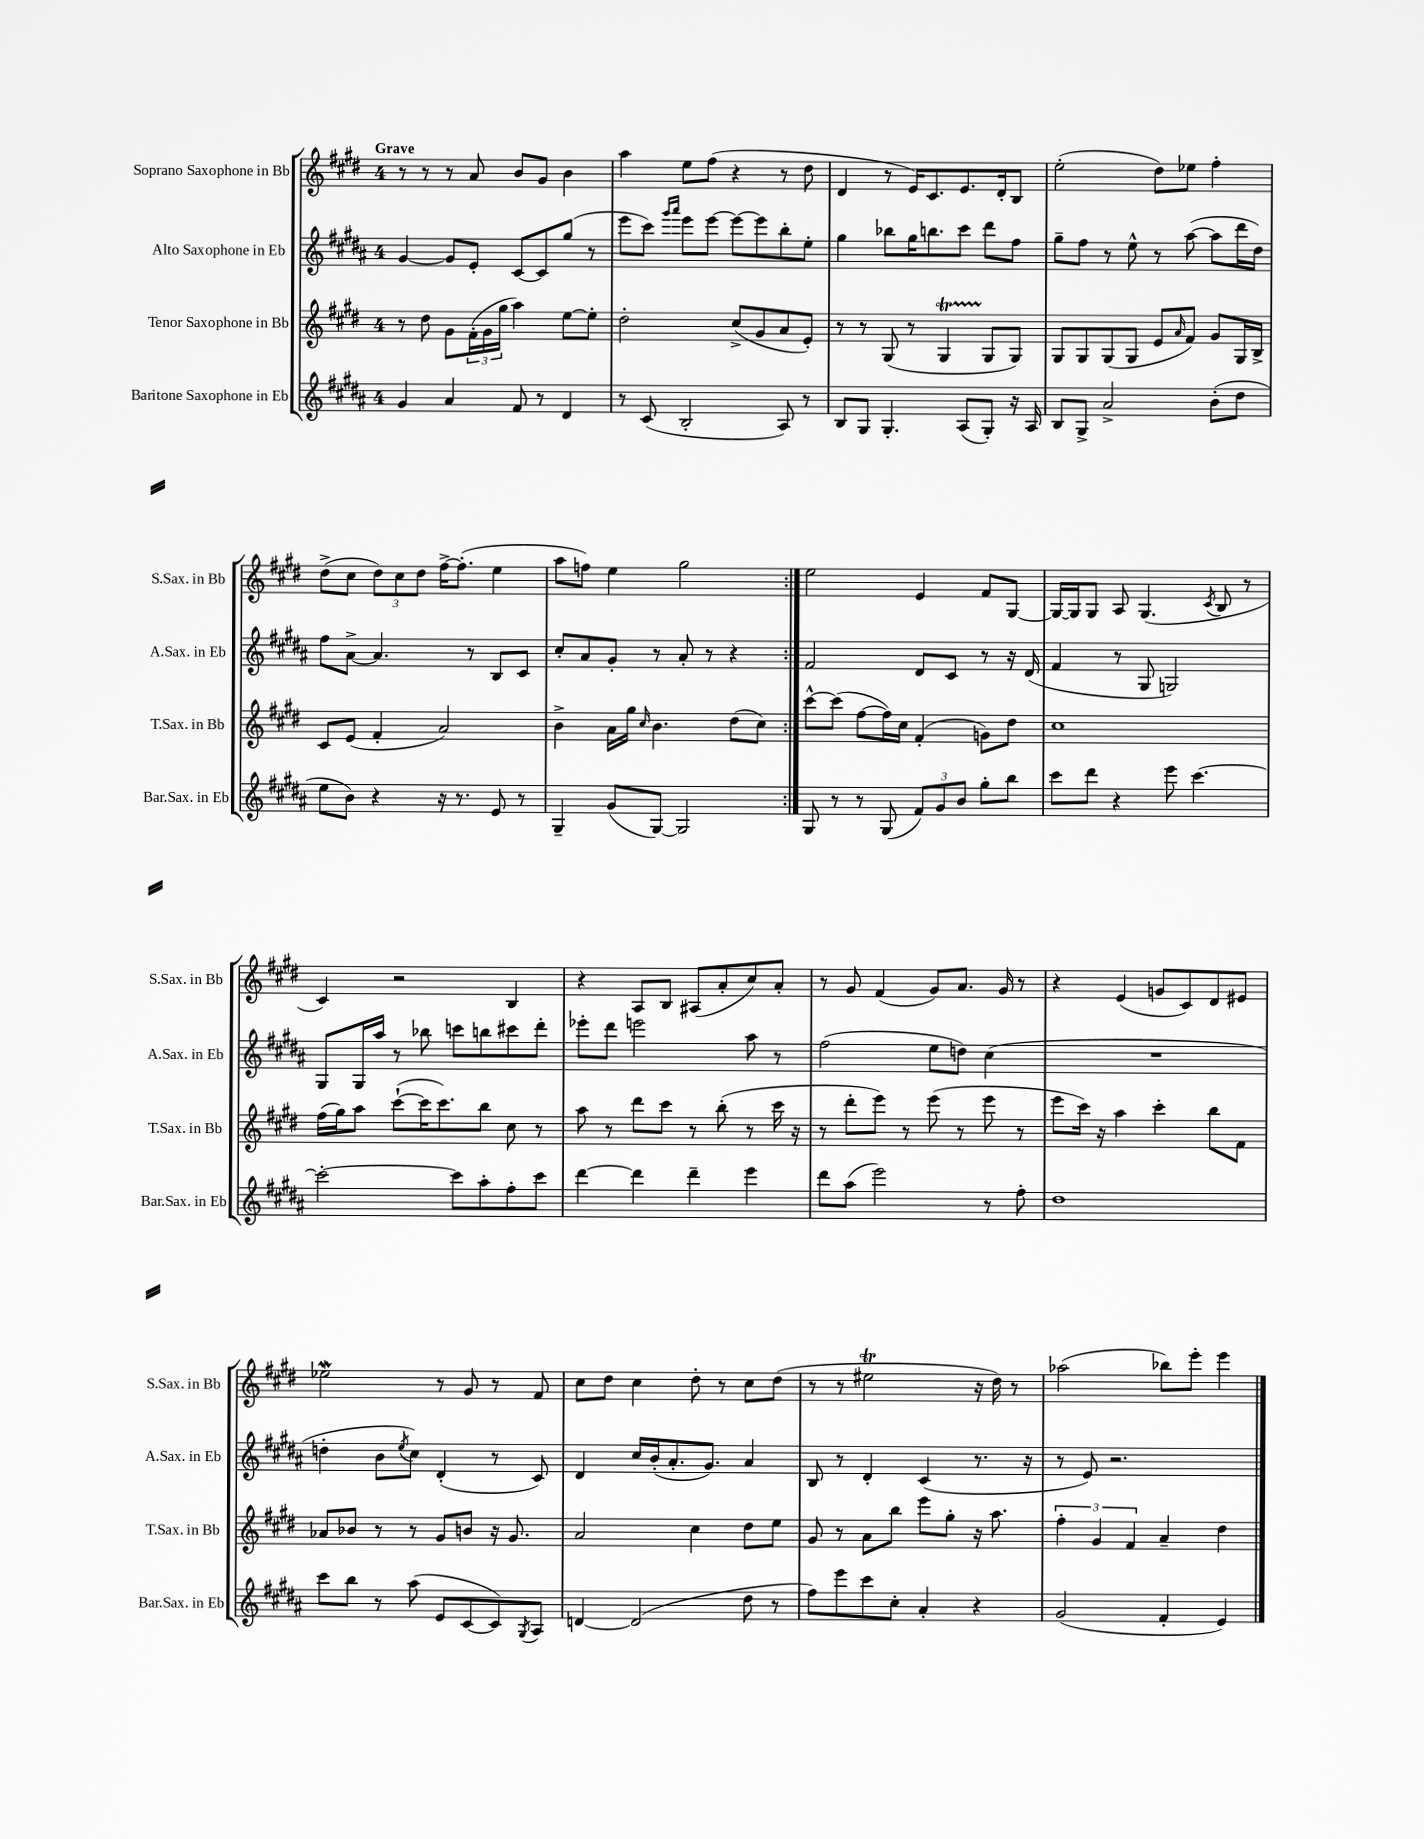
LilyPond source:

<<
\new StaffGroup <<
\new Staff = "s0" \with { instrumentName = "Soprano Saxophone in Bb" shortInstrumentName = "S.Sax. in Bb" } {
    \clef treble \key e \major \once \override Staff.TimeSignature.style = #'single-digit \time 4/4 \tempo "Grave"
    \repeat volta 2 { r8 r8 r8 a'8 b'8 gis'8 b'4 |
    a''4 e''8 fis''8( r4 r8 dis''8 |
    dis'4 r8 e'16) cis'8. e'8. dis'16-. b8 |
    e''2-.( dis''8) ees''8 fis''4-. |
    dis''8->( cis''8 \tuplet 3/2 { dis''8) cis''8 dis''8 } fis''16~-> fis''8.-.( e''4 |
    a''8 f''8) e''4 gis''2 | }
    e''2 e'4 fis'8 gis8~ |
    gis16~ gis16 gis8 a8 gis4.( \acciaccatura { cis'8 } b8 r8 |
    cis'4) r2 b4 |
    r4 a8 b8 ais8( a'8-. cis''8) a'8-. |
    r8 gis'8 fis'4( gis'8) a'8. gis'16 r8 |
    r4 e'4( g'8 cis'8) dis'8 eis'8 |
    ees''2\mordent r8 gis'8 r8 fis'8 |
    cis''8 dis''8 cis''4 dis''8-. r8 cis''8 dis''8( |
    r8 r8 eis''2\trill r16 dis''16) r8 |
    aes''2( bes''8) e'''8-. e'''4 \bar "|." |
}
\new Staff = "s1" \with { instrumentName = "Alto Saxophone in Eb" shortInstrumentName = "A.Sax. in Eb" } {
    \clef treble \key b \major \once \override Staff.TimeSignature.style = #'single-digit \time 4/4
    \repeat volta 2 { gis'4~ gis'8 e'8-. cis'8~ cis'8 gis''8( r8 |
    e'''8 cis'''8) \grace { gis'''16 ais'''16 } e'''8 e'''8~ e'''8~ e'''8 b''8-. e''8-. |
    gis''4 bes''8 gis''16 b''8. cis'''8 dis'''8 fis''8 |
    gis''8-- fis''8 r8 e''8-^ r8 ais''8~( ais''8 dis'''16 dis''16) |
    fis''8 ais'8~-> ais'4. r8 b8 cis'8 |
    cis''8-. ais'8 gis'8-. r8 ais'8-. r8 r4 | }
    fis'2 dis'8 cis'8 r8 r16 dis'16( |
    fis'4 r8 gis8 g2) |
    gis8 gis16 ais''16 r8 bes''8 c'''8 b''8 cis'''8 dis'''8-. |
    ees'''8-. dis'''8 e'''2 ais''8 r8 |
    fis''2( e''8 d''8) cis''4( |
    R1 |
    d''4-. b'8 \acciaccatura { e''8 } cis''8) dis'4-.( r8 cis'8) |
    dis'4 cis''16 b'16-.( ais'8.-. gis'8.) ais'4 |
    b8 r8 dis'4-. cis'4( r8. r16 |
    r8 e'8) r2. \bar "|." |
}
\new Staff = "s2" \with { instrumentName = "Tenor Saxophone in Bb" shortInstrumentName = "T.Sax. in Bb" } {
    \clef treble \key e \major \once \override Staff.TimeSignature.style = #'single-digit \time 4/4
    \repeat volta 2 { r8 dis''8 gis'8 \tuplet 3/2 { fis'16-.( gis'16 gis''16 } a''4) e''8~ e''8-. |
    dis''2-. cis''8->( gis'8 a'8 e'8-.) |
    r8 r8 gis8( r8 gis4\startTrillSpan gis8\stopTrillSpan gis8) |
    gis8 gis8 gis8( gis8 e'8 \grace { a'16 } fis'8) gis'8 gis16 b16-> |
    cis'8 e'8( fis'4-. a'2) |
    b'4-> a'16 gis''16 \grace { cis''16 } b'4. dis''8( cis''8) | }
    cis'''8~-^ cis'''8( fis''8~ fis''16) cis''16 fis'4-.( g'8) dis''8 |
    cis''1 |
    fis''16( gis''16) a''8 cis'''8~-!( cis'''16 cis'''8.) b''8 cis''8 r8 |
    a''8 r8 dis'''8 cis'''8 r8 b''8-.( r8 cis'''16 r16 |
    r8 dis'''8-. e'''8) r8 e'''8( r8 e'''8 r8 |
    e'''8 cis'''16) r16 a''4 cis'''4-. b''8 fis'8 |
    aes'8 bes'8 r8 r8 gis'8 b'8 r16 gis'8. |
    a'2 cis''4 dis''8 e''8 |
    gis'8 r8 a'8 b''8 e'''8 gis''8-. r16 a''8. |
    \tuplet 3/2 { fis''4-. gis'4 fis'4 } a'4-- dis''4 \bar "|." |
}
\new Staff = "s3" \with { instrumentName = "Baritone Saxophone in Eb" shortInstrumentName = "Bar.Sax. in Eb" } {
    \clef treble \key b \major \once \override Staff.TimeSignature.style = #'single-digit \time 4/4
    \repeat volta 2 { gis'4 ais'4 fis'8 r8 dis'4 |
    r8 cis'8( b2-. ais8) r8 |
    b8 gis8 gis4.-. ais8( gis8-.) r16 ais16 |
    b8 gis8-> ais'2-> b'8-.( dis''8 |
    e''8 b'8) r4 r16 r8. e'8 r8 |
    gis4-- gis'8( gis8~) gis2 | }
    gis8 r8 r8 gis8( \tuplet 3/2 { fis'8) gis'8 b'8 } gis''8-. b''8 |
    cis'''8 dis'''8 r4 e'''8 cis'''4.~ |
    cis'''2~-. cis'''8 ais''8-. fis''8-. cis'''8 |
    dis'''4~ dis'''4 dis'''4-- e'''4 |
    dis'''8 ais''8( e'''2) r8 fis''8-. |
    dis''1 |
    cis'''8 b''8 r8 ais''8( e'8 cis'8~ cis'8) \acciaccatura { gis8 } ais8 |
    d'4~ d'2( dis''8 r8 |
    fis''8) e'''8 cis'''8 cis''8-. ais'4-. r4 |
    gis'2( fis'4-. e'4) \bar "|." |
}
>>
>>
\layout { \context { \Score \remove "Bar_number_engraver" } }
